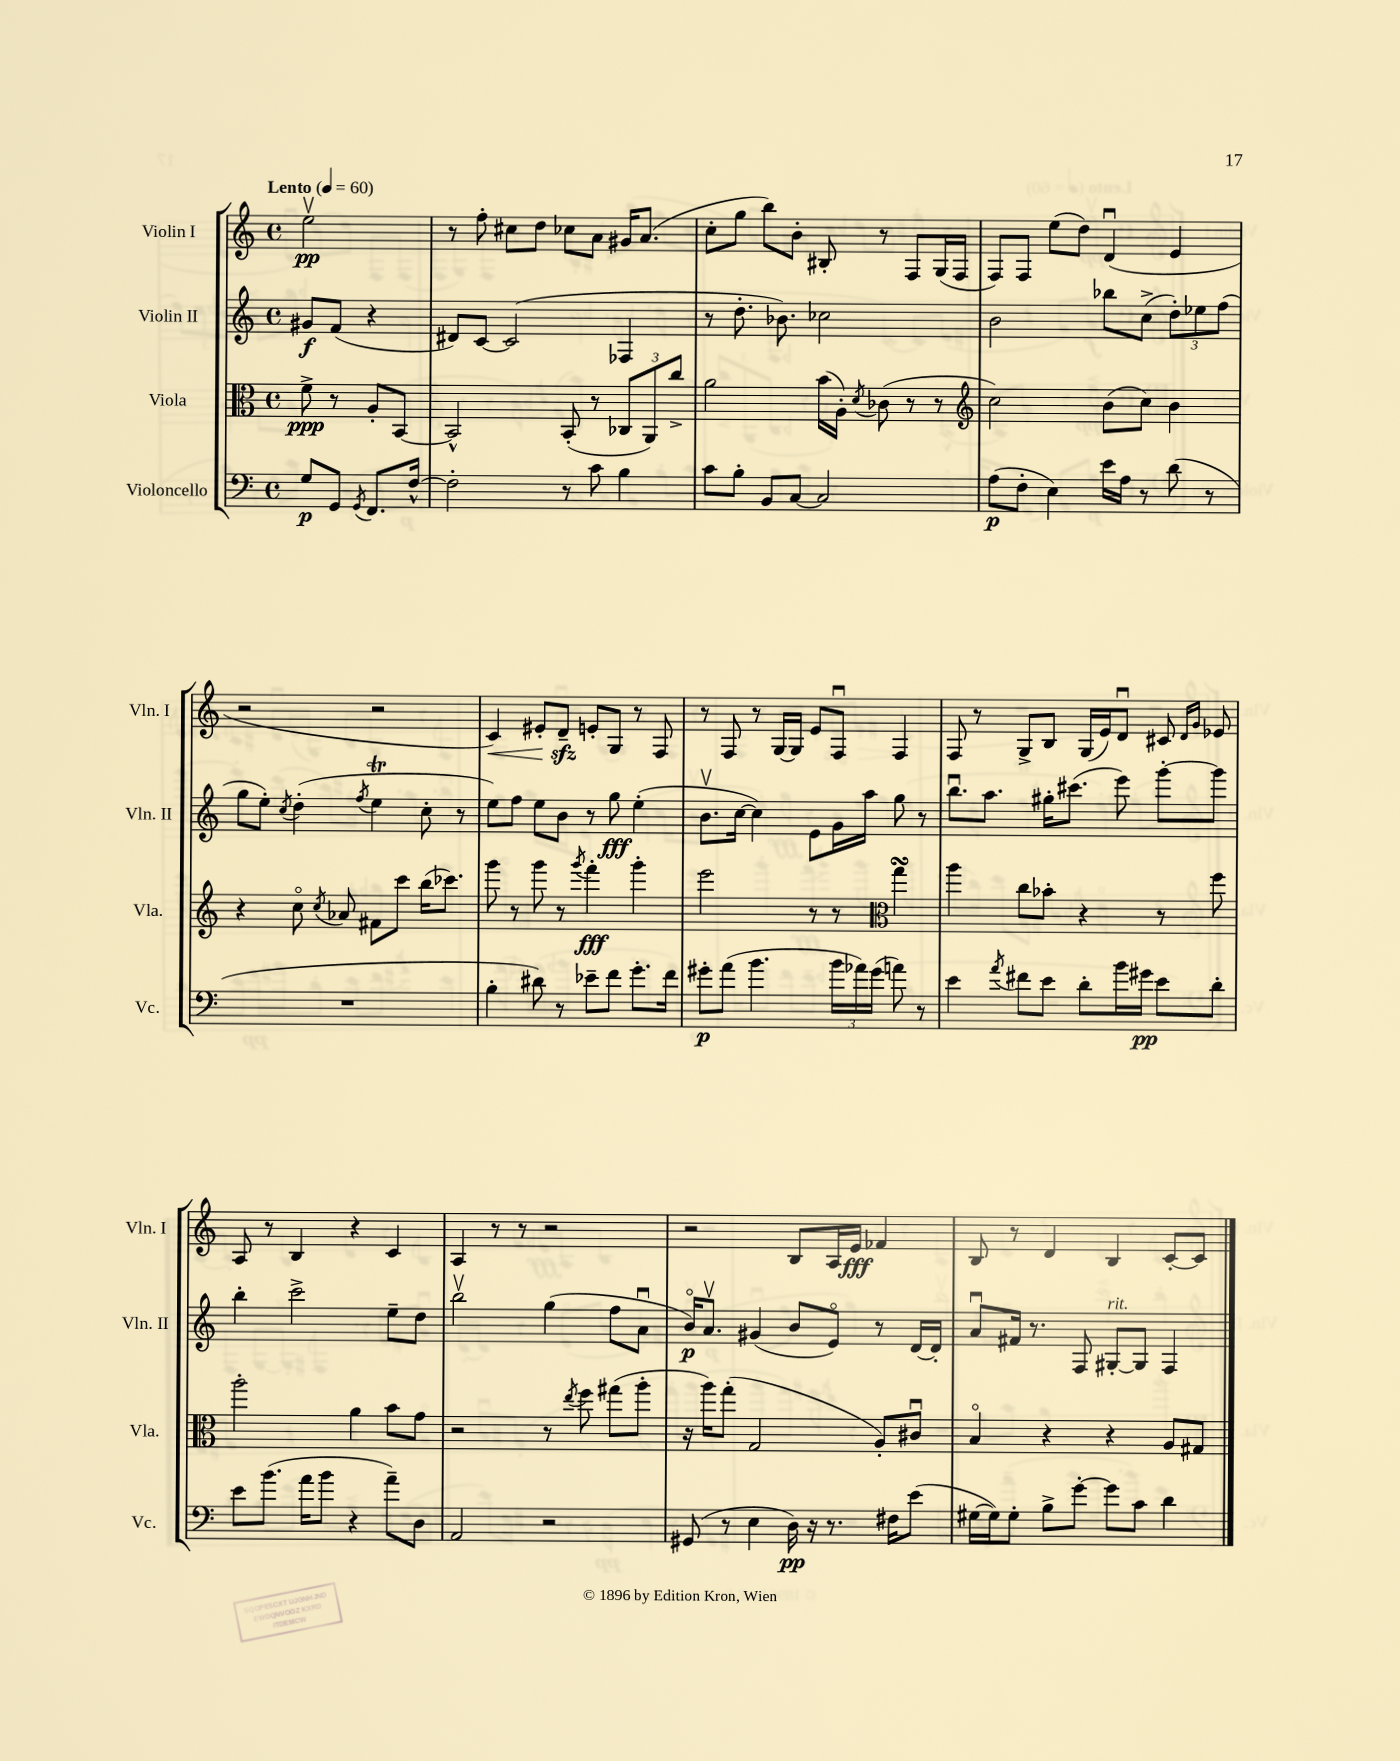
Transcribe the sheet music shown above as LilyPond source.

<<
\new StaffGroup <<
\new Staff = "s0" \with { instrumentName = "Violin I" shortInstrumentName = "Vln. I" } {
    \clef treble \key c \major \defaultTimeSignature \time 4/4 \partial 2 \tempo "Lento" 4 = 60
    \autoBeamOff e''2\upbow\pp |
    r8 f''8-. cis''8[ d''8] ces''8[ a'8] gis'16[ a'8.]( |
    c''8[-. g''8] b''8[) b'8]-. bis8-. r8 f8[ g16( f16] |
    f8[) f8] e''8[( d''8]) d'4\downbow( e'4 |
    r2 r2 |
    c'4\<) eis'8[-. d'8]--\sfz\! e'8[-. g8] r8 f8 |
    r8 f8 r8 g16[~ g16] e'8[ f8]\downbow f4 |
    f8 r8 g8[-> b8] g16[( e'16) d'8]\downbow cis'8 \grace { d'16[ g'16] } ees'8 |
    a8 r8 b4 r4 c'4 |
    a4 r8 r8 r2 |
    r2 b8[ a16 e'16]\fff fes'4 |
    b8 r8 d'4 b4 c'8[~-. c'8] \bar "|." |
}
\new Staff = "s1" \with { instrumentName = "Violin II" shortInstrumentName = "Vln. II" } {
    \clef treble \key c \major \defaultTimeSignature \time 4/4 \partial 2
    \autoBeamOff gis'8[\f f'8]( r4 |
    dis'8[) c'8]~ c'2( fes4 |
    r8 d''8.-. bes'8.) ces''2 |
    b'2 bes''8[ c''8]->( \tuplet 3/2 { d''8[-.) ees''8 f''8]( } |
    g''8[ e''8]-.) \acciaccatura { c''8 } d''4-.( \acciaccatura { f''8 } e''4\trill c''8-. r8 |
    e''8[) f''8] e''8[ b'8] r8 g''8\fff e''4-.( |
    b'8.[\upbow c''16]~ c''4) e'8[ g'16 a''16] g''8 r8 |
    b''8.[\downbow a''8.] gis''16[-. cis'''8.]( e'''8) g'''8[~-. g'''8] |
    b''4-. c'''2-> e''8[-- d''8] |
    b''2\upbow g''4( f''8[ a'8]\downbow |
    b'16[\flageolet\p) a'8.]\upbow gis'4( b'8[ e'8]\flageolet) r8 d'16[~ d'16]-. |
    a'8[\downbow fis'16] r8. f8 gis8[~-.^\markup { \italic "rit." } gis8] f4 \bar "|." |
}
\new Staff = "s2" \with { instrumentName = "Viola" shortInstrumentName = "Vla." } {
    \clef alto \key c \major \defaultTimeSignature \time 4/4 \partial 2
    \autoBeamOff f'8->\ppp r8 a8[-. b,8]~ |
    b,2-^ b,8-.( r8 \tuplet 3/2 { ces8[ a,8) c''8]-> } |
    a'2 b'16[( a16]-.) \acciaccatura { d'8 } ces'8( r8 r8 |
    \clef treble c''2) b'8[( c''8]) b'4 |
    r4 c''8\flageolet \acciaccatura { c''8 } aes'8 fis'8[ c'''8] b''16[( ces'''8.]) |
    g'''8 r8 g'''8 r8 \acciaccatura { g'''8 } f'''4-.\fff g'''4-. |
    e'''2 r8 r8 \clef alto g''4\turn |
    a''4 c''8[ bes'8]-. r4 r8 f''8 |
    a''2-. a'4 b'8[ g'8] |
    r2 r8 \acciaccatura { e''8 } f''8 gis''8[( a''8]-. |
    r16 a''16[) g''8]-.( g2 a8[-.) cis'8]\downbow |
    b4\flageolet r4 r4 a8[ gis8] \bar "|." |
}
\new Staff = "s3" \with { instrumentName = "Violoncello" shortInstrumentName = "Vc." } {
    \clef bass \key c \major \defaultTimeSignature \time 4/4 \partial 2
    \autoBeamOff g8[\p g,8] \acciaccatura { g,8 } f,8.[ f16]~-^ |
    f2-. r8 c'8 b4 |
    c'8[ b8]-. b,8[ c8]~ c2 |
    a8[\p( f8]-. e4) e'16[ a16] r8 d'8( r8 |
    R1 |
    b4-. dis'8) r8 ees'8[-- f'8] g'8.[-. f'16] |
    gis'8[-.\p a'8]( b'4. \tuplet 3/2 { b'16[ aes'16) gis'16]( } a'8) r8 |
    e'4 \acciaccatura { a'8 } fis'8[ e'8] d'8[-. b'16 gis'16]\pp e'8[ d'8]-. |
    e'8[ b'8.]( a'16[ b'8] r4 a'8[--) d8] |
    a,2 r2 |
    gis,8( r8 e4 d16\pp) r16 r8. fis16[ e'8]( |
    gis16[~ gis16) gis8]-. b8[-> g'8]~-. g'8[ c'8] d'4 \bar "|." |
}
>>
>>
\layout { \context { \Score \remove "Bar_number_engraver" } }
